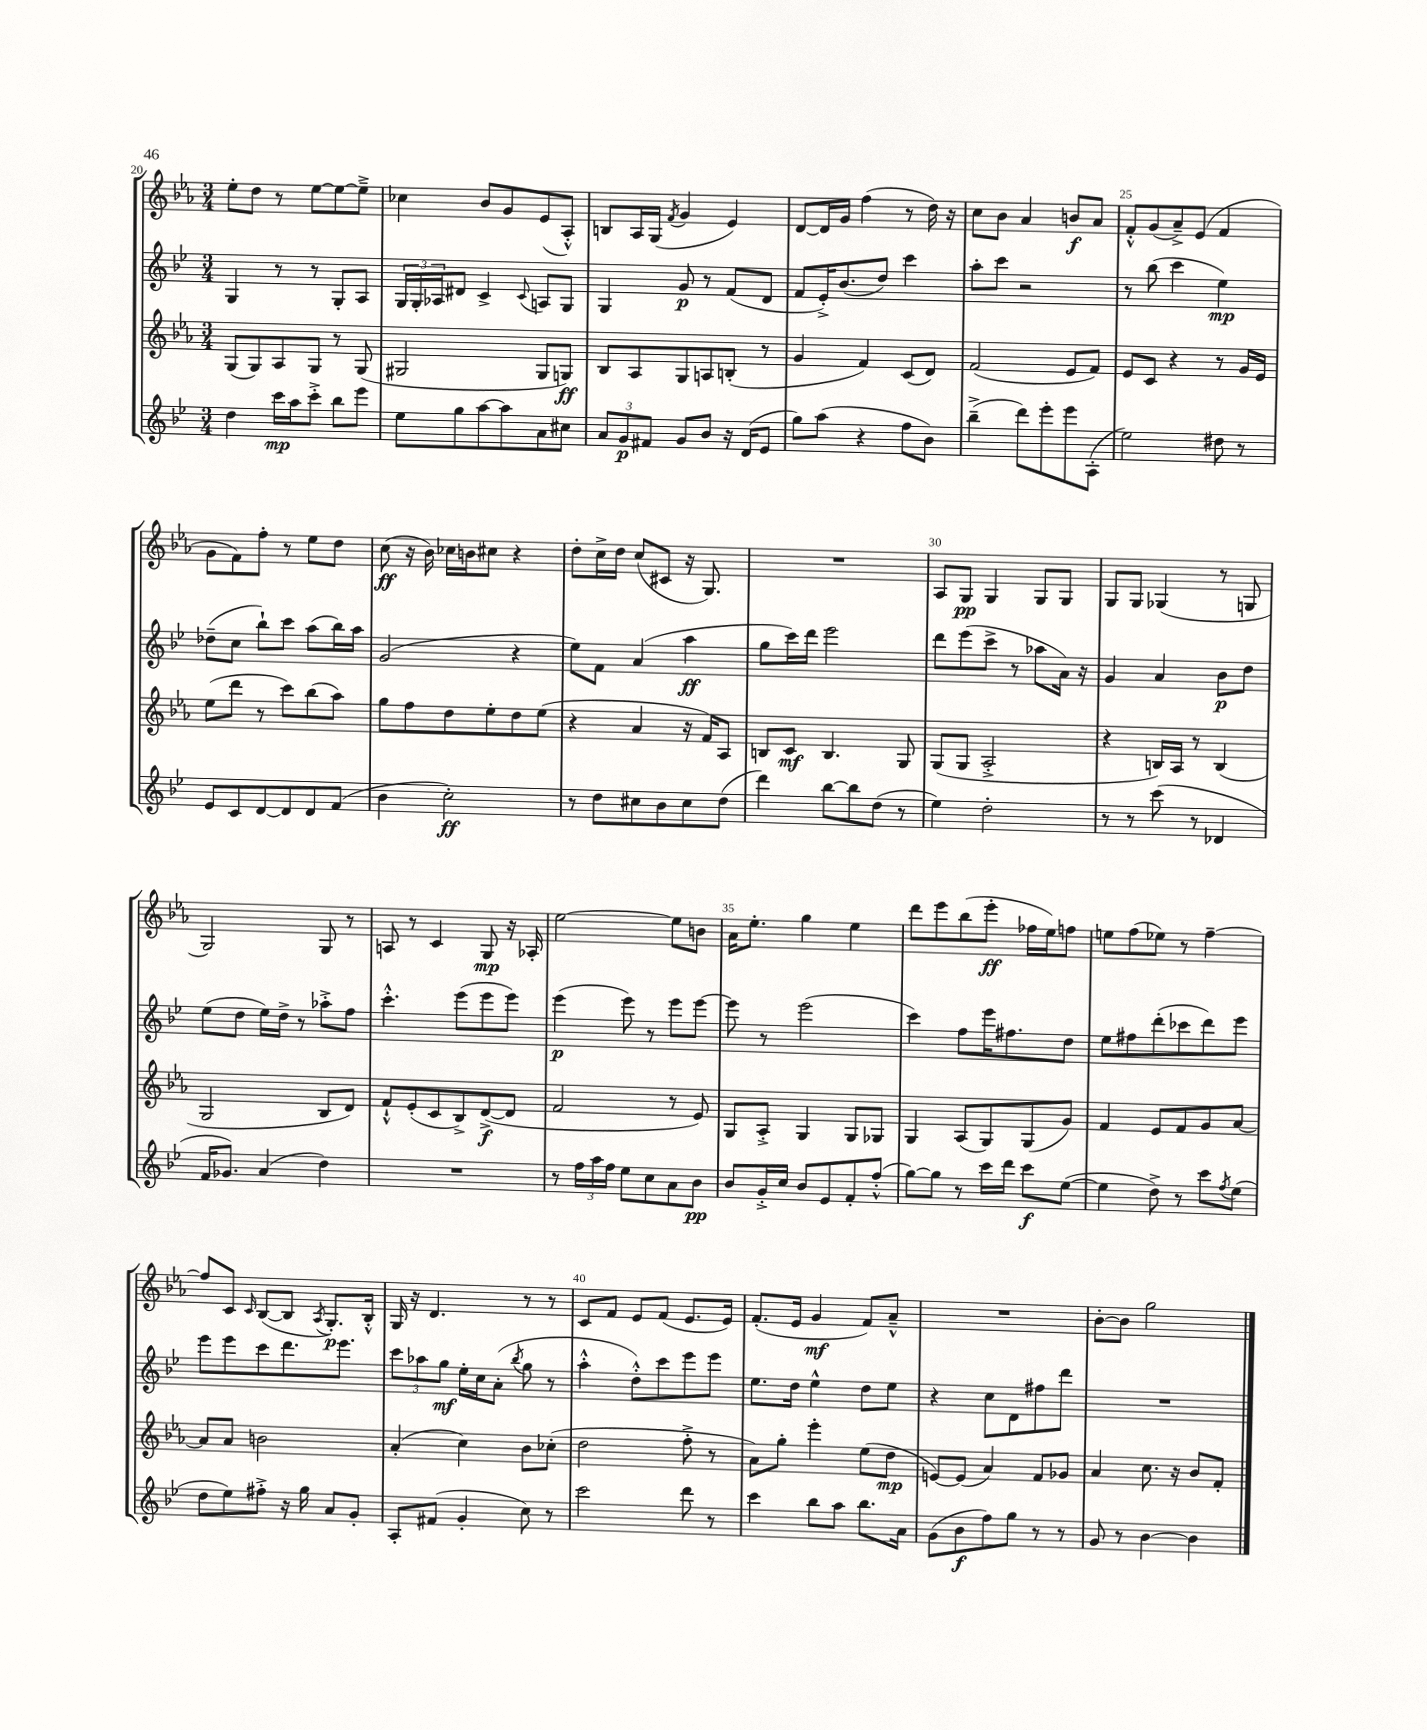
<<
\new StaffGroup <<
\new Staff = "s0" {
    \clef treble \key ees \major \numericTimeSignature \time 3/4
    ees''8-. d''8 r8 ees''8~ ees''8~ ees''8---> |
    ces''4 bes'8 g'8 ees'8( aes8-.-^) |
    b8 aes16 g16( \acciaccatura { f'8 } g'4 ees'4) |
    d'8~ d'16 g'16 f''4( r8 d''16) r16 |
    c''8 bes'8 aes'4 b'8\f aes'8 |
    f'8-.-^ g'8( aes'8--->) ees'8( f'4 |
    g'8 f'8) f''8-. r8 ees''8 d''8 |
    c''8\ff( r16 bes'16) ces''16 b'16 cis''8 r4 |
    d''8-. c''16-> d''16 c''8( cis'8 r16 g8.) |
    R2. |
    aes8 g8\pp g4 g8 g8 |
    g8 g8 ges4( r8 g8 |
    g2) g8 r8 |
    a8 r8 c'4 g8\mp r16 aes16-. |
    ees''2~ ees''8 b'8 |
    aes'16 ees''8.-. g''4 ees''4 |
    d'''8 ees'''8 bes''8( ees'''8-.\ff fes''16 ees''16) f''8 |
    e''8 f''8( ees''8) r8 f''4~-- |
    f''8 c'8 \grace { c'16 } bes8~( bes8 \acciaccatura { aes8 } g8.-.\p) bes16-.-^ |
    g16 r16 d'4. r8 r8 |
    c'8 f'8 ees'8 f'8( ees'8. ees'16) |
    f'8.-.( ees'16 g'4\mf f'8) aes'8---^ |
    R2. |
    bes'8~-. bes'8 g''2 \bar "|." |
}
\new Staff = "s1" {
    \clef treble \key bes \major \numericTimeSignature \time 3/4
    g4 r8 r8 g8-. a8 |
    \tuplet 3/2 { g16 g16-. aes16 } dis'8 c'4-> \appoggiatura { c'8 } a8 g8 |
    g4 g'8\p r8 f'8( d'8 |
    f'8 ees'16-.->) bes'8.( d''8) c'''4 |
    a''8-. c'''8 r2 |
    r8 bes''8( c'''4 ees''4\mp) |
    des''8--( c''8 bes''8-!) c'''8 a''8( bes''16) a''16 |
    g'2( r4 |
    ees''8) f'8 a'4( a''4\ff |
    g''8 c'''16) d'''16 ees'''2 |
    d'''8 ees'''8( c'''8-> r8 aes''8 a'16) r16 |
    g'4 a'4 bes'8\p d''8 |
    ees''8( d''8 ees''16) d''16-> r8 aes''8-.-> f''8 |
    c'''4.-.-^ ees'''8( ees'''8 ees'''8) |
    ees'''4\p( ees'''8) r8 ees'''8 ees'''8~ |
    ees'''8 r8 ees'''2( |
    c'''4) f''8 ees'''16 fis''8. d''8 |
    ees''8 fis''8 d'''8-.( ces'''8 d'''8) ees'''8 |
    ees'''8 ees'''8 c'''8 d'''8. ees'''8. |
    \tuplet 3/2 { c'''8 aes''8 g''8\mf } ees''16-. c''16 a'8-.( \acciaccatura { bes''8 } g''8 r8 |
    a''4-.-^ d''8-.-^) c'''8 ees'''8 ees'''8 |
    ees''8. d''16 ees''4-^ d''8 ees''8 |
    r4 c''8 d'8 fis''8 d'''8 |
    R2. \bar "|." |
}
\new Staff = "s2" {
    \clef treble \key ees \major \numericTimeSignature \time 3/4
    g8( g8) aes8 g8 r8 g8( |
    gis2 gis8 g8\ff) |
    bes8 aes8 g8 a8 b8-.( r8 |
    g'4 f'4) c'8( d'8) |
    f'2( ees'8 f'8) |
    ees'8 c'8 r4 r8 g'16 ees'16 |
    ees''8( d'''8 r8 c'''8) bes''8( aes''8) |
    g''8 f''8 d''8 ees''8-. d''8 ees''8( |
    r4 aes'4 r16 f'16) aes8 |
    b8 c'8\mf b4. g8 |
    g8( g8 aes2-.-> |
    r4 b16) aes16 r8 b4( |
    g2 bes8 d'8) |
    f'8-!-^ ees'8-.( c'8 bes8->) d'8~->\f( d'8 |
    f'2 r8 ees'8) |
    g8 aes8-.-> g4 g8 ges8 |
    g4 aes8( g8) g8( g'8) |
    f'4 ees'8 f'8 g'8 aes'8~ |
    aes'8 aes'8 b'2 |
    aes'4-.( c''4) bes'8 ces''8-.( |
    d''2 f''8-.-> r8 |
    aes'8) g''8-. ees'''4-. ees''8( d''8\mp |
    e'8~) e'8( aes'4) f'8 ges'8 |
    aes'4 c''8. r16 bes'8 f'8-. \bar "|." |
}
\new Staff = "s3" {
    \clef treble \key bes \major \numericTimeSignature \time 3/4
    d''4 c'''16\mp a''16 c'''8-.-> bes''8 ees'''8 |
    ees''8 g''8 a''8~ a''8 a'8 cis''8 |
    \tuplet 3/2 { a'8 g'8\p fis'8 } g'8 bes'8 r16 d'16( ees'8 |
    g''8) a''8( r4 f''8 bes'8) |
    bes''4--->( d'''8) ees'''8-. ees'''8 a8-.( |
    ees''2) dis''8 r8 |
    ees'8 c'8 d'8~ d'8 d'8 f'8( |
    bes'4 c''2-.\ff) |
    r8 d''8 cis''8 bes'8 cis''8 d''8( |
    d'''4) bes''8~ bes''8 d''8( r8 |
    ees''4) d''2-. |
    r8 r8 c'''8( r8 des'4 |
    f'16 ges'8.) a'4( d''4) |
    R2. |
    r8 \tuplet 3/2 { f''16 a''16 f''16 } ees''8 c''8 a'8 bes'8\pp |
    bes'8 g'16-.-> c''16 bes'8 ees'8 f'8-. f''8-.-^( |
    g''8~) g''8 r8 c'''16 d'''16 c'''8\f ees''8~( |
    ees''4 d''8->) r8 c'''8 \acciaccatura { f''8 } ees''8( |
    d''8 ees''8) fis''8-.-> r16 g''16 a'8 g'8-. |
    a8-. fis'8( g'4-. c''8) r8 |
    c'''2 d'''8 r8 |
    c'''4 bes''8 a''8 bes''8. a'16 |
    g'8( bes'8\f f''8) g''8 r8 r8 |
    g'8 r8 bes'4~ bes'4 \bar "|." |
}
>>
>>
\layout { \context { \Score currentBarNumber = #20 \override BarNumber.break-visibility = ##(#f #t #t) barNumberVisibility = #(every-nth-bar-number-visible 5) } }
